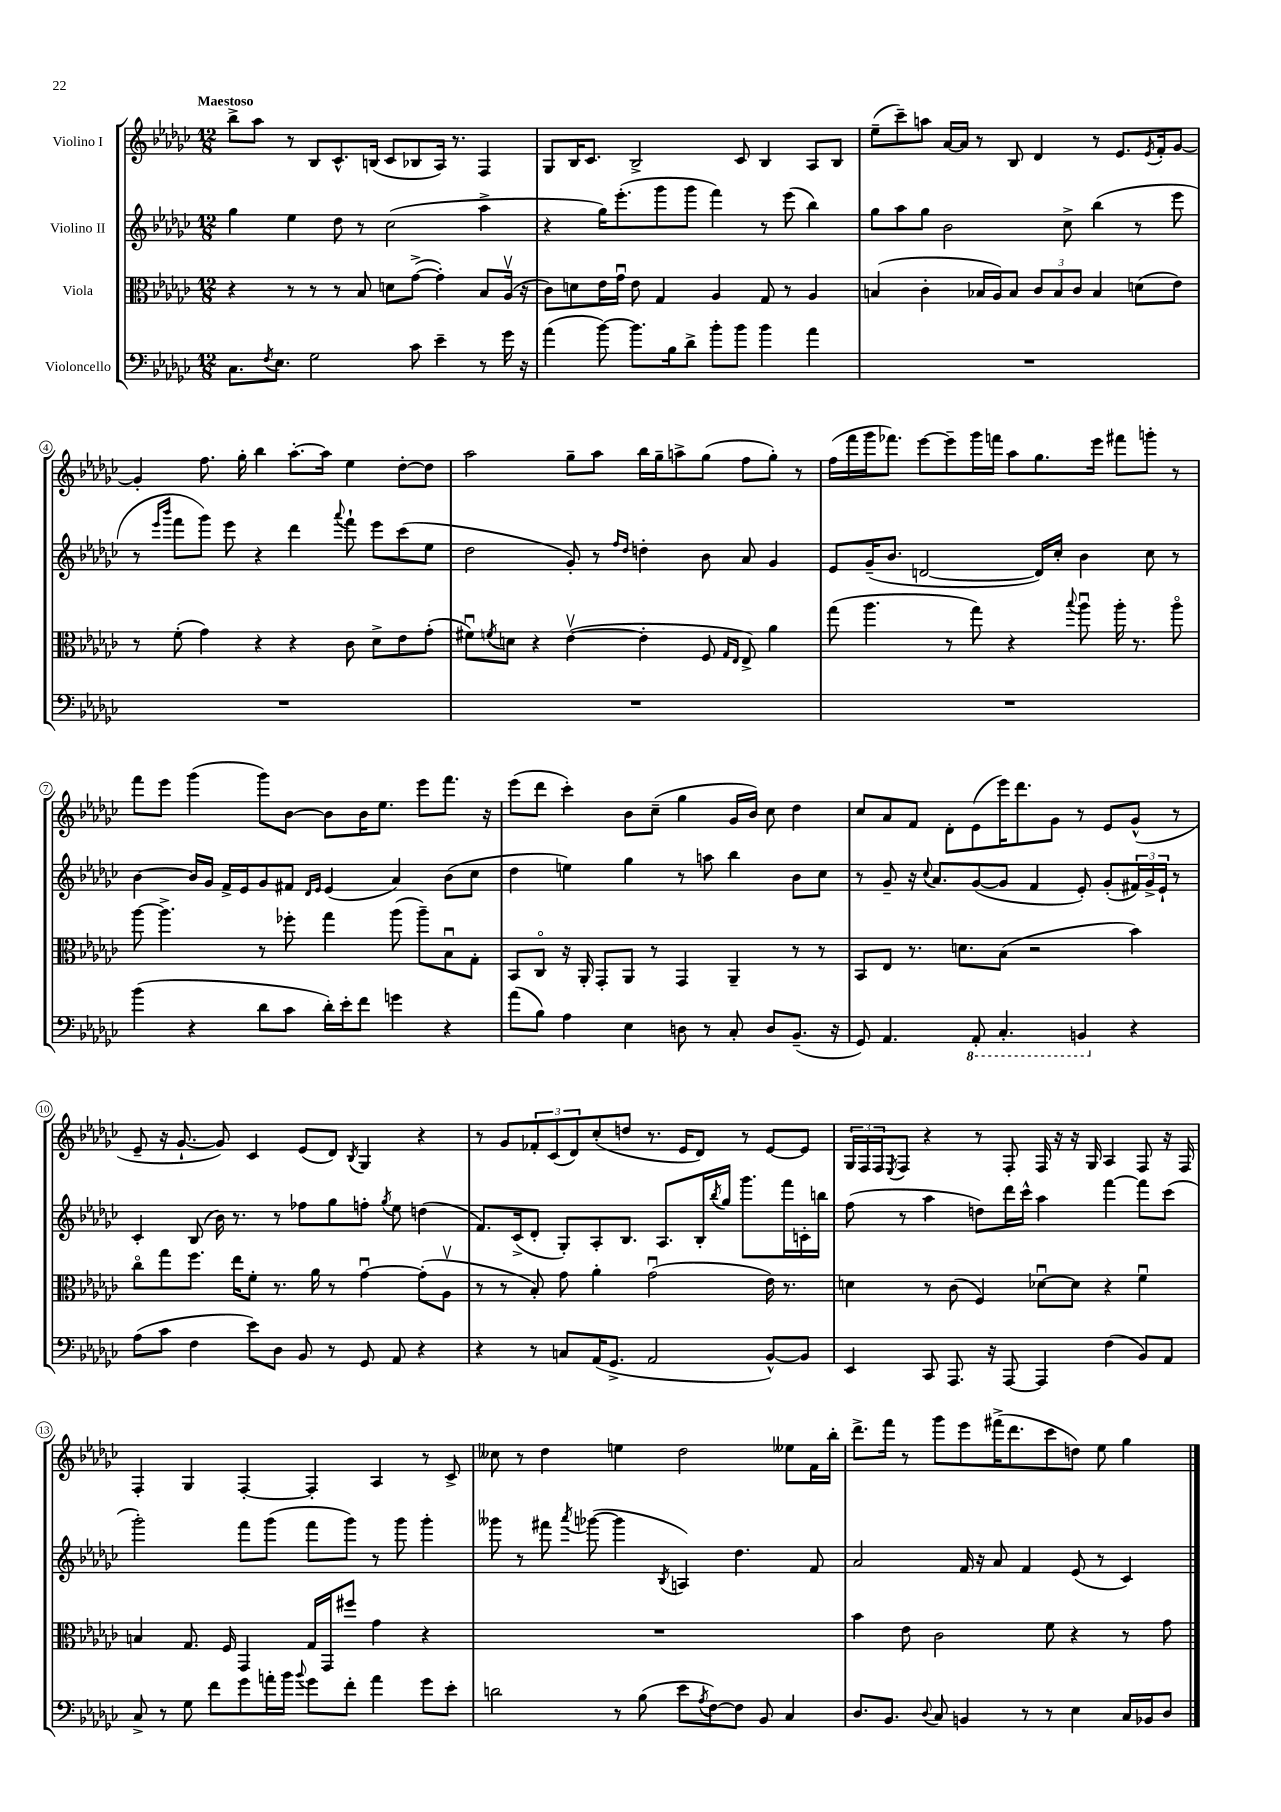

**kern	**kern	**kern	**kern
*staff4	*staff3	*staff2	*staff1
*clefF4	*clefC3	*clefG2	*clefG2
*k[b-e-a-d-g-c-]	*k[b-e-a-d-g-c-]	*k[b-e-a-d-g-c-]	*k[b-e-a-d-g-c-]
*M12/8	*M12/8	*M12/8	*M12/8
8.C-	4r	4gg-	8bb-^
.	.	.	8aa-
8qF	.	.	.
8.E-	.	.	.
.	8r	4ee-	8r
2G-	8r	.	8B-
.	8r	8dd-	8.c-^^
.	8B-	8r	.
.	.	.	(16B
.	8d	(2cc-	8c-
8c-	([8g-^	.	8B-
4e-~	4g-'])	.	16A-)
.	.	.	8.r
8r	8B-	4aa-^	4F
16g-	(16A-v	.	.
16r	16r	.	.
=	=	=	=
(4a-	8c-)	4r	8G-
.	8d	.	16B-
.	.	.	8.c-
[8b-)	16e-	16gg-)	.
.	16g-u	(8.eee-'	.
8.b-]	8e-	.	2B-^
.	4G-	8ggg-	.
16B-	.	.	.
8d-^	.	8ggg-	.
8b-'	4A-	4fff)	.
8b-	.	.	8c-
4b-	8G-	8r	4B-
.	8r	(8eee-	.
4a-	4A-	4bb-)	8A-
.	.	.	8B-
=	=	=	=
1.r	(4B	8gg-	(8ee-~
.	.	8aa-	8ccc-~)
.	4c-'	8gg-	8aa
.	.	2b-	[16a-
.	.	.	16a-]
.	16B-	.	8r
.	16A-)	.	.
.	8B-	.	8B-
.	12c-	.	4d-
.	12B-	.	.
.	.	8cc-^	.
.	12c-	.	.
.	4B-	(4bb-	8r
.	.	.	8.e-
.	(8d	8r	.
.	.	.	8qe-
.	.	.	16f'
.	8e-)	8eee-	[8g-
=	=	=	=
1.r	8r	8r	4g-']
.	.	16qqeee-	.
.	.	16qqbbb-	.
.	(8f'	8fff	.
.	4g-)	8ggg-)	8.ff
.	.	8eee-	.
.	.	.	16gg-'
.	4r	4r	4bb-
.	4r	4ddd-	[8.aa-'
.	.	.	16aa-]
.	.	8qqaaa-	.
.	8c-	8fff`	4ee-
.	8d-^	8eee-	.
.	8e-	(8ccc-	[8dd-'
.	(8g-'	8ee-	8dd-]
=	=	=	=
1.r	8f#u)	2dd-	2aa-
.	8qf	.	.
.	8d	.	.
.	4r	.	.
.	([4e-v	8g-')	8gg-~
.	.	8r	8aa-
.	.	16qqff	.
.	.	16qqdd-	.
.	4e-']	4dd'	16bb-
.	.	.	16gg-~
.	.	.	8aa^
.	8F	8b-	(8gg-
.	16qqG-	.	.
.	16qqE-	.	.
.	8E-^)	8a-	8ff
.	4a-	4g-	8gg-')
.	.	.	8r
=	=	=	=
1.r	(8gg-	8e-	(16ff
.	.	.	16fff
.	4.aa-	(16g-~	16ggg-
.	.	8.b-	8.fff-)
.	.	[2d	[8eee-
.	8r	.	8eee-~]
.	8gg-)	.	16ggg-
.	.	.	16fff
.	4r	.	8aa-
.	.	16d])	8.gg-
.	.	16cc-'	.
.	8qqbb-	.	.
.	8aa-u	4b-	.
.	.	.	16eee-
.	16aa-'	.	8fff#
.	8.r	.	.
.	.	8cc-	8ggg'
.	8aa-o	8r	8r
=	=	=	=
(4b-	[8aa-	[4b-	8fff
.	4.aa-^]	.	8eee-
4r	.	16b-]	(4ggg-
.	.	16g-	.
.	.	16f^	.
.	.	16e-	.
8d-	8r	8g-	8ggg-)
8c-	8ff-'	8f#	[8b-
.	.	16qqd-	.
.	.	16qqe-	.
16d-')	4gg-	(4e-	8b-]
16e-'	.	.	.
8f	.	.	16b-
.	.	.	8.ee-
4g	(8aa-	4a-)	.
.	8aa-~)	.	8eee-
4r	8B-u	(8b-	8.fff
.	8G-'	8cc-	.
.	.	.	16r
=	=	=	=
(8a-	8BB-	4dd-	(8eee-
8B-)	8C-o	.	8ddd-
4A-	16r	4ee)	4ccc-')
.	16AA-'	.	.
.	8GG-'	.	.
4E-	8AA-	4gg-	8b-
.	8r	.	(8cc-~
8D	4GG-	8r	4gg-
8r	.	8aa	.
8C-'	4AA-~	4bb-	16g-
.	.	.	16b-)
8D	.	.	8cc-
(8.BB-~	8r	8b-	4dd-
.	8r	8cc-	.
16r	.	.	.
=	=	=	=
8GG-)	8BB-	8r	8cc-
4.AA-	8E-	8g-~	8a-
.	8.r	16r	8f
.	.	8qqcc-	.
.	.	8.a-	.
.	.	.	8d-'
.	8.d	.	.
8AAA-'	.	([8g-	(8e-
4.CC-'	(8B-	8g-]	16eee-)
.	.	.	8.ddd-
.	2r	4f	.
.	.	.	8g-
4BBB	.	8e-')	8r
.	.	(8g-'	8e-
4r	4b-)	24f#)	(8g-^^
.	.	24g-^	.
.	.	24e-`	.
.	.	8r	8r
=	=	=	=
(8A-	8cc-o	4c-'	8e-~
8c-	8gg-	.	16r
.	.	.	[8.g-`
4F	8.ff	(8B-	.
.	.	16b-)	8g-])
.	16ee-	8.r	.
8e-)	8f'	.	4c-
8D-	8.r	8r	.
8BB-	.	8ff-	(8e-
.	16a-	.	.
8r	8r	8gg-	8d-)
.	.	.	8qB-
8GG-	[4g-u	8ff'	4G-
.	.	8qgg-	.
8AA-	.	8ee-	.
4r	(8g-']	(4dd	4r
.	8A-v	.	.
=	=	=	=
4r	8r	8.f)	8r
.	8r	.	8g-
.	.	(16c-^	.
8r	8B-')	8d-'	12f-'
.	.	.	(12c-
8C	8g-	8G-')	.
.	.	.	12d-)
(16AA-	4a-'	8A-'	(8cc-'
8.GG-^	.	.	.
.	.	8.B-	8dd
2AA-	(2g-u	.	8.r
.	.	8.A-	.
.	.	.	16e-
.	.	16B-'	8d-)
.	.	8qbb-	.
.	.	16gg-	.
.	.	8.ggg-	8r
[8BB-^^)	16e-)	.	[8e-
.	8.r	16fff	.
8BB-]	.	16c'	8e-]
.	.	16bb	.
=	=	=	=
4EE-	4d	(8ff	24G-
.	.	.	24F
.	.	.	24F
.	.	.	8qE-
.	.	8r	8F
8CC-	8r	4aa-	4r
8.AAA-	(8c-	.	.
.	4F)	8dd)	8r
16r	.	.	.
[8AAA-	.	16ddd-	8F'
.	.	16ccc-^^	.
4AAA-]	[8d-u	4aa-	16F
.	.	.	16r
.	8d-]	.	16r
.	.	.	16G-
(4F	4r	[4fff	4A-
8BB-)	4fu	8fff]	8F
8AA-	.	(8ccc-	16r
.	.	.	16F
=	=	=	=
8C-^	4B	2ggg-')	4F'
8r	.	.	.
8G-	8.G-	.	4G-
8f	.	.	.
.	16F	.	.
8g-	4GG-	8fff	[4F'
16a'	.	(8ggg-	.
16b-	.	.	.
8qqb-	.	.	.
8g-	16G-	8fff	4F']
.	16GG-	.	.
8f'	8ff#	8ggg-)	.
4a	4g-	8r	4A-
.	.	8ggg-	.
8g-	4r	4ggg-'	8r
8e-'	.	.	8c-^
=	=	=	=
2d	1.r	8ggg--	8cc--
.	.	8r	8r
.	.	8fff#	4dd-
.	.	8qaaa-	.
.	.	([8ggg-	.
8r	.	4ggg-]	4ee
(8B-	.	.	.
.	.	8qB-	.
8e-	.	4A)	2dd-
8qA-	.	.	.
[8F)	.	.	.
8F]	.	4.dd-	.
8BB-	.	.	.
4C-	.	.	8ee--
.	.	8f	16f
.	.	.	16bb-'
=	=	=	=
8.D-	4b-	2a-	8.ddd-^
8.BB-	.	.	16fff
.	8e-	.	8r
8qqD-	.	.	.
8C-	2c-	.	8ggg-
4BB	.	16f	8eee-
.	.	16r	.
.	.	8a-	(16fff#^
.	.	.	8.ddd-
8r	.	4f	.
8r	8f	.	8ccc-
4E-	4r	(8e-	8dd)
.	.	8r	8ee-
16C-	8r	4c-)	4gg-
16BB-	.	.	.
8D-	8g-	.	.
==	==	==	==
*-	*-	*-	*-
